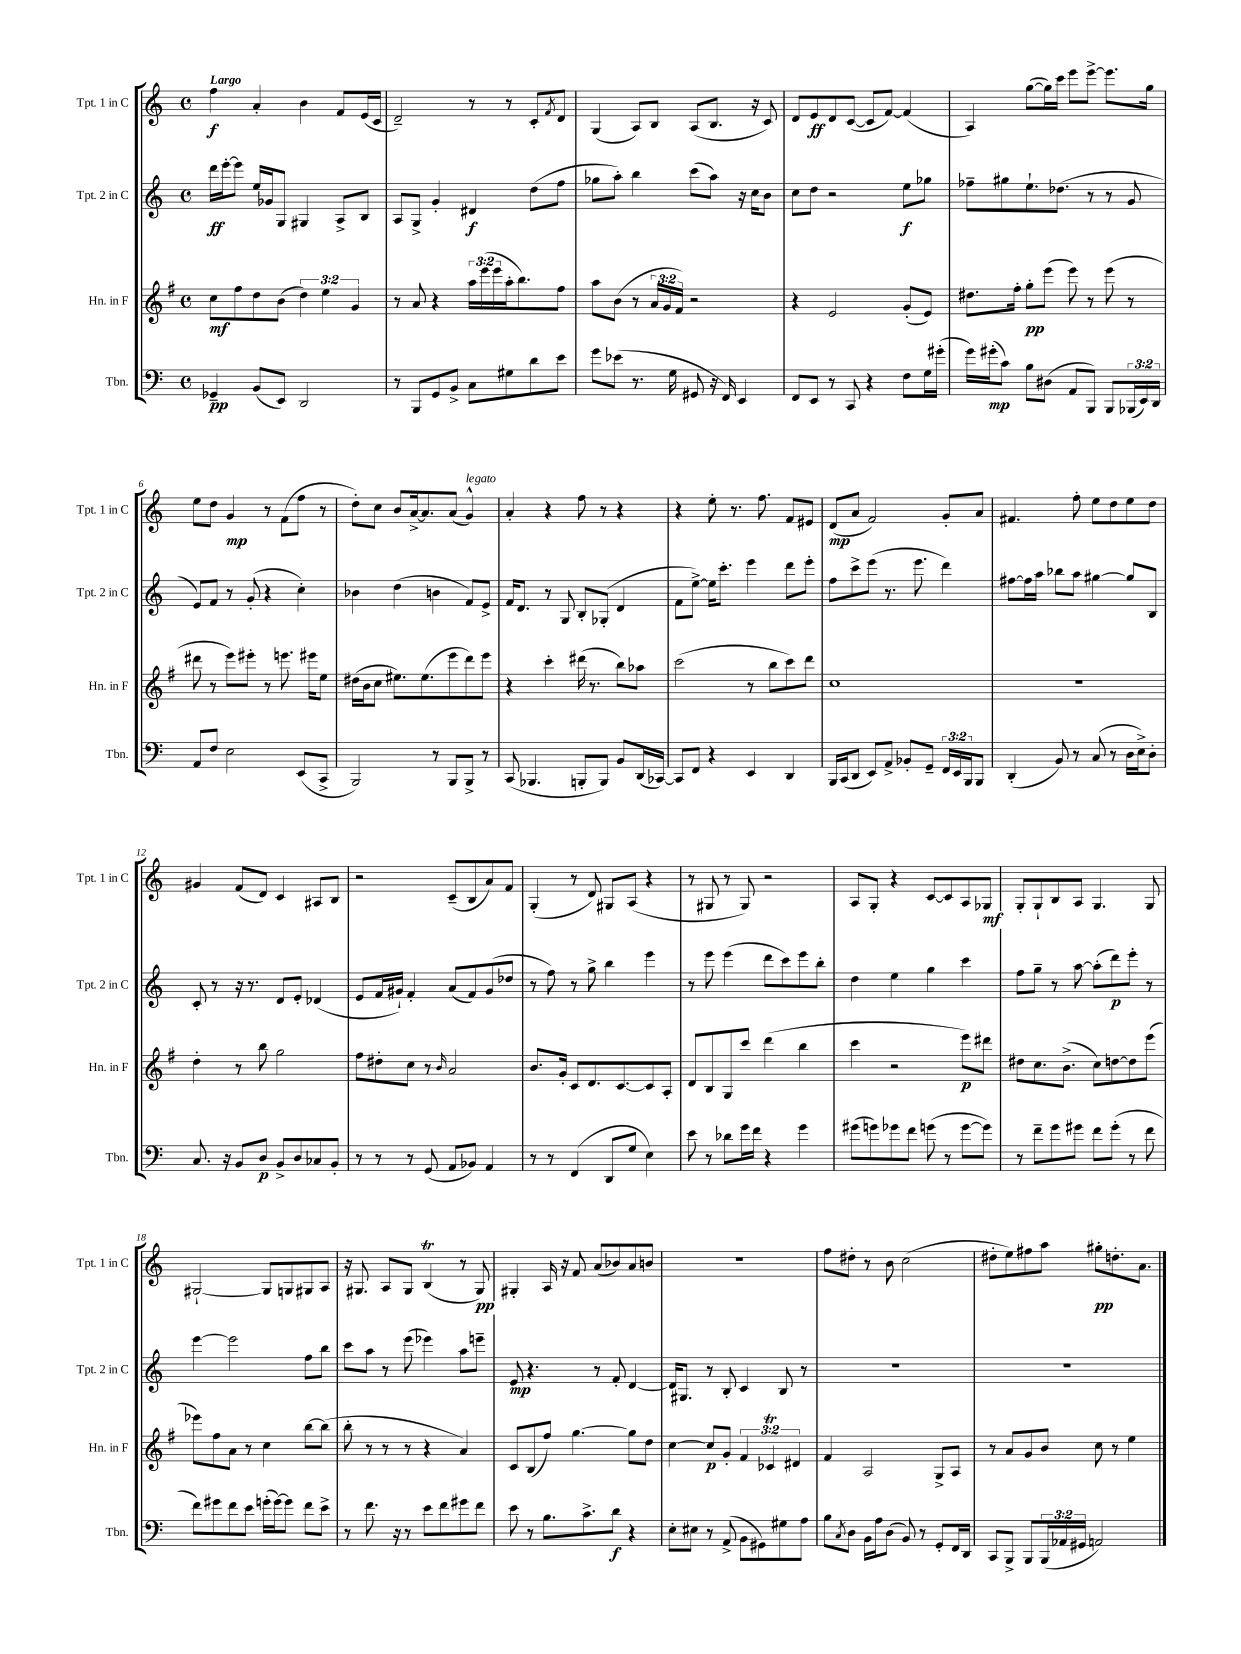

**kern	**kern	**kern	**kern
*staff4	*staff3	*staff2	*staff1
*clefF4	*clefG2	*clefG2	*clefG2
*k[]	*k[f#]	*k[]	*k[]
*M4/4	*M4/4	*M4/4	*M4/4
*met(c)	*met(c)	*met(c)	*met(c)
4GG-~	8cc	16ddd	4ff
.	.	[16eee'	.
.	8ff#	8eee]	.
(8BB	8dd	16ee	4a'
.	.	16g-	.
8EE)	(8b	8G	.
2DD	6dd)	4G#	4b
.	6ee	.	.
.	.	8A^	8f
.	6g	.	.
.	.	8B	(16e
.	.	.	16c
=	=	=	=
8r	8r	8A	2d~)
8BBB	8a	8G^	.
8GG	4r	4g'	.
8BB^	.	.	.
8C	24aa	4d#	8r
.	(24eee	.	.
.	24eee	.	.
8G#	16aa'	.	8r
.	8.bb)	.	.
8d	.	(8dd	8c'
.	.	.	8qf
8e	8ff#	8ff	8d
=	=	=	=
8g	8aa	8gg-	(4G
(8e-	(8b	8aa')	.
8.r	8r	4bb	8A)
.	24a	.	8B
.	24g	.	.
16G	.	.	.
.	24f#)	.	.
8GG#	2r	(8ccc	(8A
16r	.	8aa)	8.B
16FF)	.	.	.
4EE	.	16r	.
.	.	16cc	16r
.	.	8b	8c)
=	=	=	=
8FF	4r	8cc	8d
8EE	.	8dd	8e
8r	2e	2r	8d
8CC	.	.	([8c
4r	.	.	8c]
.	.	.	[8f)
8F	(8g'	8ee	(4f]
16G	8e)	8gg-	.
(16g#'	.	.	.
=	=	=	=
16g)	8.dd#	8ff-~	4A)
(16g#'	.	.	.
8c)	.	8gg#	.
.	16ff#'	.	.
8B	8gg'	8.ee`	([8gg
(8D#	(8eee	.	16gg])
.	.	(8.dd-	16ccc
8AA	8eee)	.	8eee
8BBB)	8r	8r	[8eee^
8BBB	(8eee	8r	8.eee]
(24BBB-	8r	8g	.
24EE)	.	.	.
.	.	.	16gg
24DD	.	.	.
=	=	=	=
8AA	8ddd#	8e)	8ee
8F	8r	8f	8dd
2E	8eee)	8r	4g
.	8eee#'	(8g'	.
.	8r	4r	8r
.	8.eee	.	(8f
(8EE	.	4cc')	8ff
.	16eee#	.	.
8CC^	8ee	.	8r
=	=	=	=
2BBB)	(16dd#	4b-	8dd')
.	16b	.	.
.	8cc	.	8cc
.	8.ee#)	(4dd	8b
.	.	.	[16a^
.	(8.ee#	.	8.a]
8r	.	4b	.
8BBB	8eee	.	(8a
8BBB^	8ddd)	8f)	4g^^)
8r	8eee	8e^	.
=	=	=	=
(8CC	4r	16f	4a'
.	.	8.d	.
4.BBB-	.	.	.
.	4ccc'	8r	4r
.	.	8G	.
8BBB'	(16ddd#	8B'	8ff
.	8.r	.	.
8BBB)	.	(8G-'	8r
8BB	8bb)	4d	4r
(16DD	8aa-	.	.
[16CC-)	.	.	.
=	=	=	=
8CC-]	(2ccc	8f	4r
8FF	.	[8ee^)	.
4r	.	16ee]	8ee'
.	.	8.ccc'	.
.	.	.	8.r
4EE	8r	4eee	.
.	.	.	8.ff
.	8bb	.	.
4DD	8ccc)	8ddd	8f
.	8ddd	8eee'	8e#
=	=	=	=
16BBB	1cc	8ff	(8d
(16CC	.	.	.
8DD	.	8ccc^	8a
8EE)	.	(8eee	2f)
8AA^	.	8.r	.
8BB-'	.	.	.
.	.	8.eee	.
8GG~	.	.	.
24FF	.	4ddd)	8g'
24EE	.	.	.
24BBB	.	.	.
8BBB	.	.	8a
=	=	=	=
(4DD'	1r	[8ff#	4.f#
.	.	16ff#]	.
.	.	16aa	.
8BB)	.	8bb-	.
8r	.	8aa	8ff'
(8C	.	[4gg#	8ee
8r	.	.	8dd
16D	.	8gg#]	8ee
16E^)	.	.	.
8D'	.	8B	8dd
=	=	=	=
8.C	4dd'	8c'	4g#
.	.	8r	.
16r	.	.	.
8BB	8r	16r	(8f
.	.	8.r	.
8D	8bb	.	8d)
8BB^	2gg	8d	4c
8D	.	8e'	.
8C-	.	(4d-	8A#
8BB'	.	.	8B
=	=	=	=
8r	8ff#	8e	2r
8r	8dd#'	16f	.
.	.	16g#`)	.
8r	8cc	4f'	.
(8GG	8r	.	.
.	16qqb	.	.
8AA	2a	(8a	(8c~
8BB-)	.	8f)	8B
4AA	.	(8g#	8a)
.	.	8dd-	8f
=	=	=	=
8r	8.b	8r	(4G'
8r	.	8ff)	.
.	16g'	.	.
(4FF	8c	8r	8r
.	8.d	8gg^	8d)
8DD	.	4bb	8G#
.	[8.c	.	.
8G	.	.	(8A
4E)	8c]	4eee	4r
.	8A'	.	.
=	=	=	=
8e	8d	8r	8r
8r	8B	8eee	8G#
8d-	8G	(4eee	8r
16g	8ccc	.	8G#)
16f	.	.	.
4r	(4ddd	8ddd	2r
.	.	8ccc)	.
4g	4bb	8eee	.
.	.	8bb'	.
=	=	=	=
(8g#	4ccc	4dd	8A
8g)	.	.	8G'
8g-	2r	4ee	4r
8f	.	.	.
(8g	.	4gg	[8c
8r	.	.	8c]
[8g	8eee)	4ccc	8A
8g])	8ddd#	.	8G-
=	=	=	=
8r	8dd#	8ff	8G'
8f~	8.cc	8gg~	8G`
8g	.	8r	8B
.	(8.b^	.	.
8g#	.	[8aa	8A
8f	8cc)	(8aa']	4.G
(8g#'	[8dd	8ddd)	.
8r	8dd]	8eee'	.
8f	(8eee	8r	8G
=	=	=	=
8f)	8eee-)	[4eee	[2G#`
8g#	8ff#	.	.
8f	8a	2eee]	.
8e	8r	.	.
(16g'	4cc	.	8G#]
[16g)	.	.	.
8g]	.	.	8G
8f	[8bb	8ff	8G#
8e^	(8bb]	8bb	8A
=	=	=	=
8r	8bb'	8ccc	16r
.	.	.	8.G#
8.f	8r	8aa	.
.	8r	8r	8A
16r	.	.	.
8r	8r	(8eee	8G#
8e	4r	4eee-)	(4B
8f	.	.	.
8g#	4a)	8aa	8r
8f	.	8eee~	8G#)
=	=	=	=
8e	8c	8e	4G#'
8r	(8B	4.r	.
8.B	8ff#)	.	16A
.	.	.	16r
.	[4.gg	.	8f
8.c^	.	.	.
.	.	8r	(8a
8d	.	8f'	8b-)
4r	8gg]	[4d	8a
.	8dd	.	8b
=	=	=	=
8E'	[4cc	16d]	1r
.	.	8.G#	.
8E#	.	.	.
8r	8cc]	8r	.
(8AA^	8g'	8B'	.
8BB	6f#	4c	.
8GG#)	.	.	.
.	6c-	.	.
8G#	.	8B	.
.	6d#	.	.
8A	.	8r	.
=	=	=	=
8B	4f#	1r	8ff
8qC	.	.	.
8D	.	.	8dd#'
16BB	2A	.	8r
16A	.	.	.
(8D	.	.	8b
8BB)	.	.	(2cc
8r	.	.	.
8GG'	8G^	.	.
16FF	8A	.	.
16DD	.	.	.
=	=	=	=
8CC	8r	1r	8dd#'
8BBB^	8a	.	8ee)
8BBB	8g	.	8ff#
(24BBB	8b	.	8aa
24AA-	.	.	.
24GG#	.	.	.
2AA)	8cc	.	8gg#'
.	8r	.	8.dd'
.	4ee	.	.
.	.	.	8.a
==	==	==	==
*-	*-	*-	*-
